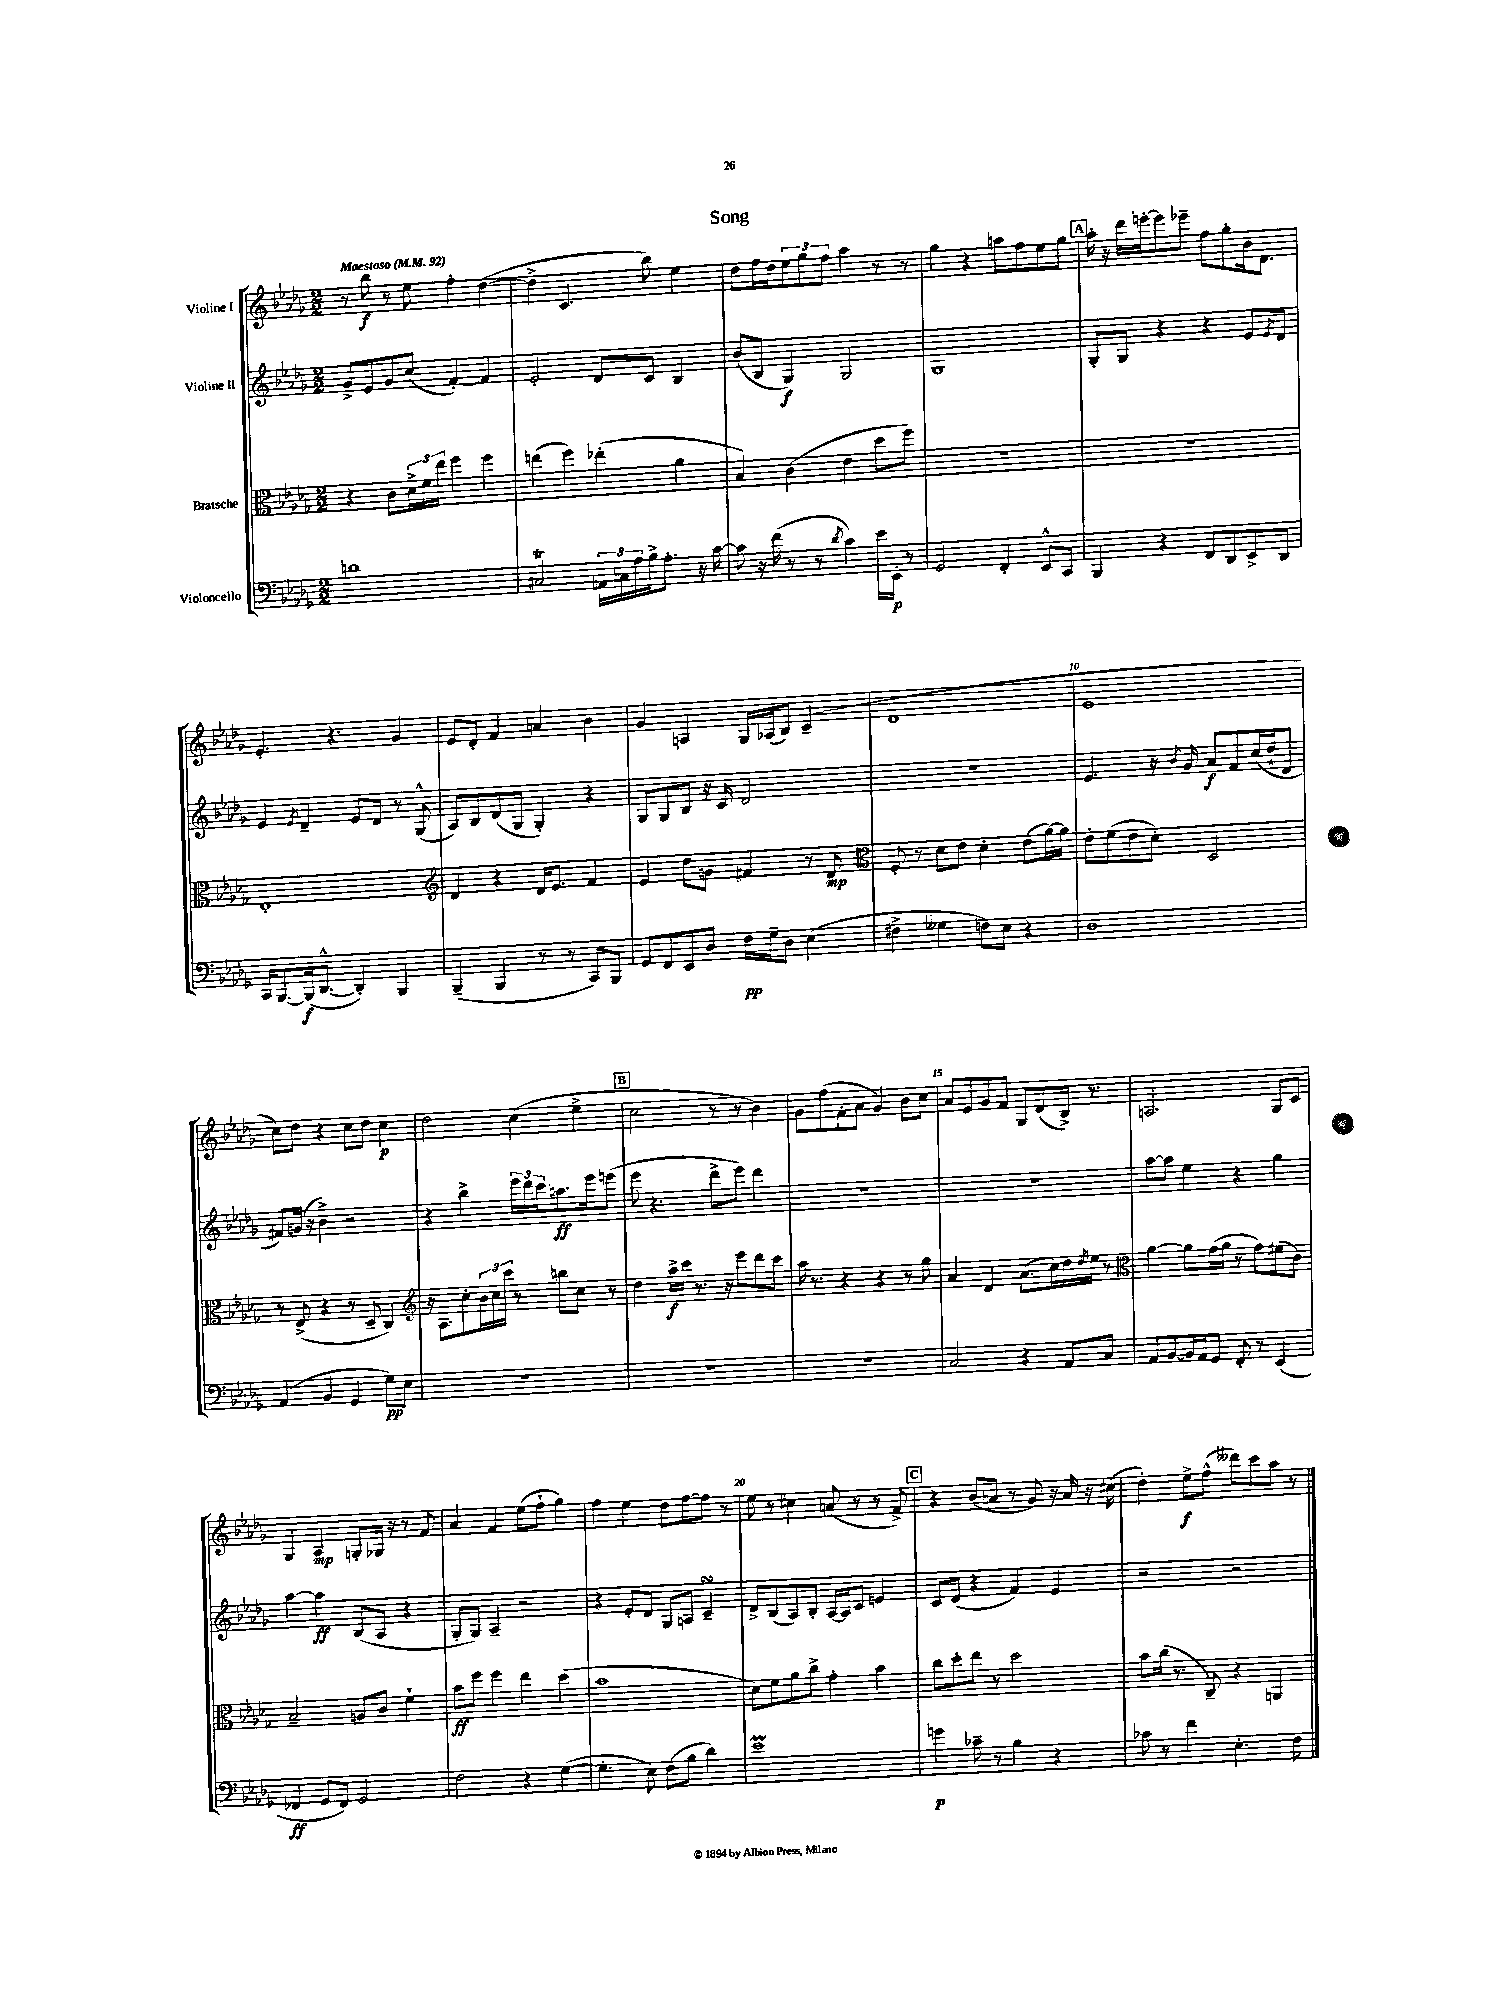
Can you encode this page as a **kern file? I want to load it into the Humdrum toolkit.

**kern	**dynam	**kern	**dynam	**kern	**dynam	**kern	**dynam
*part4	*part4	*part3	*part3	*part2	*part2	*part1	*part1
*staff4	*staff4	*staff3	*staff3	*staff2	*staff2	*staff1	*staff1
*I"Violoncello	*	*I"Bratsche	*	*I"Violine II	*	*I"Violine I	*
*clefF4	*	*clefC3	*	*clefG2	*	*clefG2	*
*k[b-e-a-d-g-]	*	*k[b-e-a-d-g-]	*	*k[b-e-a-d-g-]	*	*k[b-e-a-d-g-]	*
*M2/2	*	*M2/2	*	*M2/2	*	*M2/2	*
*MM92	*	*MM92	*	*MM92	*	*MM92	*
=1	=1	=1	=1	=1	=1	=1	=1
!	!	!	!	!	!	!LO:TX:a:B:t=Maestoso	!
1dn	.	4r	.	8g-^/L	.	8r	.
.	.	.	.	8e-/	.	8bb-\	f
.	.	8c\L	.	8g-/	.	8r	.
.	.	24d-^\L	.	(8cc/J	.	8ee-\	.
.	.	24f\	.	.	.	.	.
.	.	24ee-\JJ	.	.	.	.	.
.	.	4ff\	.	[4f'/)	.	4ff'\	.
.	.	4ff\	.	4f/]	.	([4dd-\	.
=2	=2	=2	=2	=2	=2	=2	=2
2C#Xt/	.	(4een\	.	2e-'/	.	4dd-^\]	.
.	.	4ff\)	.	.	.	4.c/	.
24AAn\LL	.	(4ee-X'\	.	8d-/L	.	.	.
24Cn\	.	.	.	.	.	.	.
24A-\	.	.	.	.	.	.	.
16B-^\J	.	.	.	8c/J	.	8bb-\)	.
8.A-'\J	.	.	.	.	.	.	.
.	.	4a-\	.	4B-/	.	4ee-\	.
16r	.	.	.	.	.	.	.
[16c\	.	.	.	.	.	.	.
=3	=3	=3	=3	=3	=3	=3	=3
8c\]	.	4B-/)	.	(8b-/L	.	8dd-\L	.
16r	.	.	.	8B-/J	.	16ff\L	.
(16f\	.	.	.	.	.	16dd-\J	.
8r	.	(4c\	.	4G-/)	f	12ee-\	.
.	.	.	.	.	.	12gg-\	.
8r	.	.	.	.	.	.	.
.	.	.	.	.	.	12ff\J	.
8qd-/	.	.	.	.	.	.	.
4c\)	.	4e-\	.	2G-/	.	4aa-\	.
16e-\LL	.	8dd-\L	.	.	.	8r	.
16EE-'\JJ	p	.	.	.	.	.	.
8r	.	8ff\J)	.	.	.	8r	.
=4	=4	=4	=4	=4	=4	=4	=4
2GG-/	.	1r	.	1G-	.	4gg-\	.
.	.	.	.	.	.	4r	.
4FF'/	.	.	.	.	.	8aan\L	.
.	.	.	.	.	.	8ff\	.
8EE-^^/L	.	.	.	.	.	8ee-\	.
8CC/J	.	.	.	.	.	8gg-\J	.
!!LO:REH:place=s1:t=A
=5	=5	=5	=5	=5	=5	=5	=5
4BBB-/	.	1r	.	8G-'/L	.	16aa-'\	.
.	.	.	.	.	.	16r	.
.	.	.	.	8G-/J	.	16ddd-\LL	.
.	.	.	.	.	.	[16eeen'\J	.
4r	.	.	.	4r	.	8eee\]	.
.	.	.	.	.	.	8eee-X~\J	.
8FF/L	.	.	.	4r	.	8ff\L	.
8DD-/	.	.	.	.	.	8gg-'\	.
8EE-^/	.	.	.	8e-/L	.	16b-\k	.
.	.	.	.	.	.	8.d-\J	.
.	.	.	.	8qe-/	.	.	.
8DD-/J	.	.	.	8d-/J	.	.	.
!!LO:LB:g=z
=6	=6	=6	=6	=6	=6	=6	=6
16CC/KL	.	1E-'	.	4e-/	.	4.e-'/	.
[8.BBB-/	.	.	.	.	.	.	.
.	.	.	.	8qe-/	.	.	.
(16BBB-/k]	f	.	.	4d-~/	.	.	.
[8.DD-^^/J	.	.	.	.	.	.	.
.	.	.	.	.	.	4.r	.
4DD-'/])	.	.	.	8e-/L	.	.	.
.	.	.	.	8d-/J	.	.	.
4BBB-/	.	.	.	8r	.	4g-/	.
.	.	.	.	(8G-^^/	.	.	.
=7	=7	=7	=7	=7	=7	=7	=7
*	*	*clefG2	*	*	*	*	*
(4BBB-~/	.	4d-/	.	8A-/L)	.	8e-/L	.
.	.	.	.	8B-/	.	8d-'/J	.
4BBB-/	.	4r	.	(8d-/	.	4f/	.
.	.	.	.	8G-/J	.	.	.
8r	.	16d-/KL	.	4G-'/)	.	4an/	.
.	.	8.e-/J	.	.	.	.	.
8r	.	.	.	.	.	.	.
8CC/L)	.	4f/	.	4r	.	4b-\	.
8BBB-/J	.	.	.	.	.	.	.
=8	=8	=8	=8	=8	=8	=8	=8
8GG-/L	.	4e-/	.	8G-/L	.	4g-/	.
8FF/	.	.	.	8G-/	.	.	.
8EE-/	.	8dd-\L	.	8B-/J	.	4An/	.
8D-/J	.	8gn\J	.	16r	.	.	.
.	.	.	.	16c/	.	.	.
16F\LL	pp	4f#X/	.	2d-/	.	16G-/LL	.
16G-~\J	.	.	.	.	.	(16A-X/J	.
8D-\J	.	.	.	.	.	8B-/J)	.
(4E-\	.	8r	.	.	.	(4c~/	.
.	.	8d-/	mp	.	.	.	.
=9	=9	=9	=9	=9	=9	=9	=9
*	*	*clefC3	*	*	*	*	*
4F#X^\	.	8F'/	.	1r	.	1d-	.
.	.	8r	.	.	.	.	.
4G--X\	.	8d-\L	.	.	.	.	.
.	.	8e-\J	.	.	.	.	.
8Fn\L)	.	4d-'\	.	.	.	.	.
8E-\J	.	.	.	.	.	.	.
4r	.	(8e-\L	.	.	.	.	.
.	.	[16a-\L)	.	.	.	.	.
.	.	16a-\JJ]	.	.	.	.	.
=10	=10	=10	=10	=10	=10	=10	=10
1D-	.	8e-'\L	.	4.e-/	.	1e-	.
.	.	(8f\	.	.	.	.	.
.	.	8e-\	.	.	.	.	.
.	.	8d-'\J)	.	16r	.	.	.
.	.	.	.	8qb-/	.	.	.
.	.	.	.	16g-/	.	.	.
.	.	2D-/	.	8a-/L	f	.	.
.	.	.	.	8f/	.	.	.
.	.	.	.	(16cc/L	.	.	.
.	.	.	.	16dd-`/J	.	.	.
.	.	.	.	8d-/J	.	.	.
!!LO:LB:g=z
=11	=11	=11	=11	=11	=11	=11	=11
(4AA-/	.	8r	.	8f#X/L)	.	8cc\L)	.
.	.	(8E-^/	.	(16gn/Jk	.	8dd-\J	.
.	.	.	.	16r	.	.	.
4BB-/	.	4r	.	4b-^\)	.	4r	.
4GG-/	.	8r	.	2r	.	8cc\L	.
.	.	8D-~/	.	.	.	8dd-\J	.
8G-\L)	pp	4C/)	.	.	.	4cc\	p
8E-\J	.	.	.	.	.	.	.
=12	=12	=12	=12	=12	=12	=12	=12
*	*	*clefG2	*	*	*	*	*
1r	.	16r	.	4r	.	2dd-\	.
.	.	8.A-\L	.	.	.	.	.
.	.	8cc'\	.	4bb-^\	.	.	.
.	.	24b-\L	.	.	.	.	.
.	.	24cc\	.	.	.	.	.
.	.	24ccc\JJ	.	.	.	.	.
.	.	8r	.	24eee-\LL	.	(4cc\	.
.	.	.	.	24ddd-\	.	.	.
.	.	.	.	24ccc\J	.	.	.
.	.	8bbn\L	.	8.aan\	ff	.	.
.	.	8cc\J	.	.	.	4ee-^\	.
.	.	.	.	16eee-\k	.	.	.
.	.	8r	.	(8eeen\J	.	.	.
!!LO:REH:place=s1:t=B
=13	=13	=13	=13	=13	=13	=13	=13
1r	.	4dd-\	.	8eee-\	.	2cc\	.
.	.	.	.	4.r	.	.	.
.	.	16aa-^\LL	f	.	.	.	.
.	.	16ccc\JJ	.	.	.	.	.
.	.	8.r	.	.	.	.	.
.	.	.	.	8ddd-^\L	.	8r	.
.	.	16r	.	.	.	.	.
.	.	8eee-\L	.	8eee-\J)	.	8r	.
.	.	8ddd-\	.	4ddd-\	.	4b-\)	.
.	.	8ccc\J	.	.	.	.	.
=14	=14	=14	=14	=14	=14	=14	=14
1r	.	16aa-\	.	1r	.	8g-\L	.
.	.	8.r	.	.	.	.	.
.	.	.	.	.	.	(8ff\	.
.	.	4r	.	.	.	8f'\	.
.	.	.	.	.	.	8a-\J	.
.	.	4r	.	.	.	4g-/)	.
.	.	8r	.	.	.	8b-\L	.
.	.	8gg-\	.	.	.	8cc\J	.
=15	=15	=15	=15	=15	=15	=15	=15
2C/	.	4a-/	.	1r	.	8a-/L	.
.	.	.	.	.	.	8e-/	.
.	.	4d-/	.	.	.	8g-/	.
.	.	.	.	.	.	8f/J	.
4r	.	(8.a-\L	.	.	.	8G-/L	.
.	.	.	.	.	.	(8d-/	.
.	.	16cc\L)	.	.	.	.	.
8AA-/L	.	16dd-\	.	.	.	16B-^/Jk)	.
.	.	8qdd-/	.	.	.	.	.
.	.	16ee-\JJ	.	.	.	8.r	.
8C/J	.	8r	.	.	.	.	.
=16	=16	=16	=16	=16	=16	=16	=16
*	*	*clefC3	*	*	*	*	*
8AA-/L	.	[4a-\	.	[8aa-\L	.	2.An/	.
[8BB-/	.	.	.	8aa-\J]	.	.	.
16BB-/L]	.	8a-\L]	.	4ee-\	.	.	.
16AA-/J	.	.	.	.	.	.	.
8GG-/J	.	(16g-\L	.	.	.	.	.
.	.	16a-\JJ	.	.	.	.	.
8FF'/	.	8r	.	4r	.	.	.
8r	.	8g-\L)	.	.	.	.	.
(4EE-/	.	(8f#X\	.	4gg-\	.	8G-/L	.
.	.	8c\J)	.	.	.	8c/J	.
!!LO:LB:g=z
=17	=17	=17	=17	=17	=17	=17	=17
4FF-X/	ff	2B-~/	.	[4aa-\	.	4G-/	.
8GG-/L	.	.	.	4aa-\]	ff	4A-/	mp
8FF-/J)	.	.	.	.	.	.	.
2GG-/	.	8An/L	.	(8B-/L	.	8Gn'/L	.
.	.	8c/J	.	8A-/J	.	16G-X/Jk	.
.	.	.	.	.	.	16r	.
.	.	4f`\	.	4r	.	8r	.
.	.	.	.	.	.	8f/	.
=18	=18	=18	=18	=18	=18	=18	=18
2F\	.	8b-\L	ff	8G-'/L	.	4a-/	.
.	.	8ff\J	.	8G-/J)	.	.	.
.	.	4ff\	.	4A-~/	.	4f/	.
4r	.	4ee-\	.	2r	.	(8ee-\L	.
.	.	.	.	.	.	8ff`\J	.
([4G-\	.	(4dd-\	.	.	.	4gg-\)	.
=19	=19	=19	=19	=19	=19	=19	=19
4.G-'\]	.	1b-	.	4r	.	4ff\	.
.	.	.	.	8e-'/L	.	4ee-\	.
8E-\)	.	.	.	8d-/J	.	.	.
(8F\L	.	.	.	8G-/L	.	8dd-\L	.
8B-\J	.	.	.	8An/J	.	[8ff\	.
4d-\)	.	.	.	4csSsS~/	.	8ff\J]	.
.	.	.	.	.	.	8r	.
=20	=20	=20	=20	=20	=20	=20	=20
1e-M	.	8d-\L)	.	8d-^/L	.	8ee-\	.
.	.	8f\	.	(8B-/	.	8r	.
.	.	8a-\	.	8A-/)	.	4cc#X\	.
.	.	8cc^\J	.	8B-'/J	.	.	.
.	.	4g-'\	.	[16A-/LL	.	(8an/	.
.	.	.	.	16A-/J]	.	.	.
.	.	.	.	8c/J	.	8r	.
.	.	4b-\	.	4en/	.	8r	.
.	.	.	.	.	.	8f^/)	.
!!LO:REH:place=s1:t=C
=21	=21	=21	=21	=21	=21	=21	=21
4gn\	p	8cc\L	.	8c/L	.	4r	.
.	.	8dd-'\	.	(8d-/J	.	.	.
8c-X~\	.	8ee-\J	.	4r	.	(8b-/L	.
8r	.	8r	.	.	.	8an/J	.
4B-\	.	2dd-\	.	4f/)	.	8r	.
.	.	.	.	.	.	8g-/)	.
4r	.	.	.	4e-/	.	16r	.
.	.	.	.	.	.	16a/	.
.	.	.	.	.	.	16r	.
.	.	.	.	.	.	(16cc#X\	.
=22	=22	=22	=22	=22	=22	=22	=22
8c-X\	.	8b-\L	.	2r	.	4dd-'\)	.
8r	.	(16cc\Jk	.	.	.	.	.
.	.	8.r	.	.	.	.	.
4f\	.	.	.	.	.	8ee-^\L	f
.	.	8C~/)	.	.	.	(8ff^^\J	.
4.E-'\	.	4r	.	2r	.	8ddd--X\L)	.
.	.	.	.	.	.	8ccc\	.
.	.	4AAn/	.	.	.	8aa-\J	.
8F\	.	.	.	.	.	8r	.
==	==	==	==	==	==	==	==
*-	*-	*-	*-	*-	*-	*-	*-
